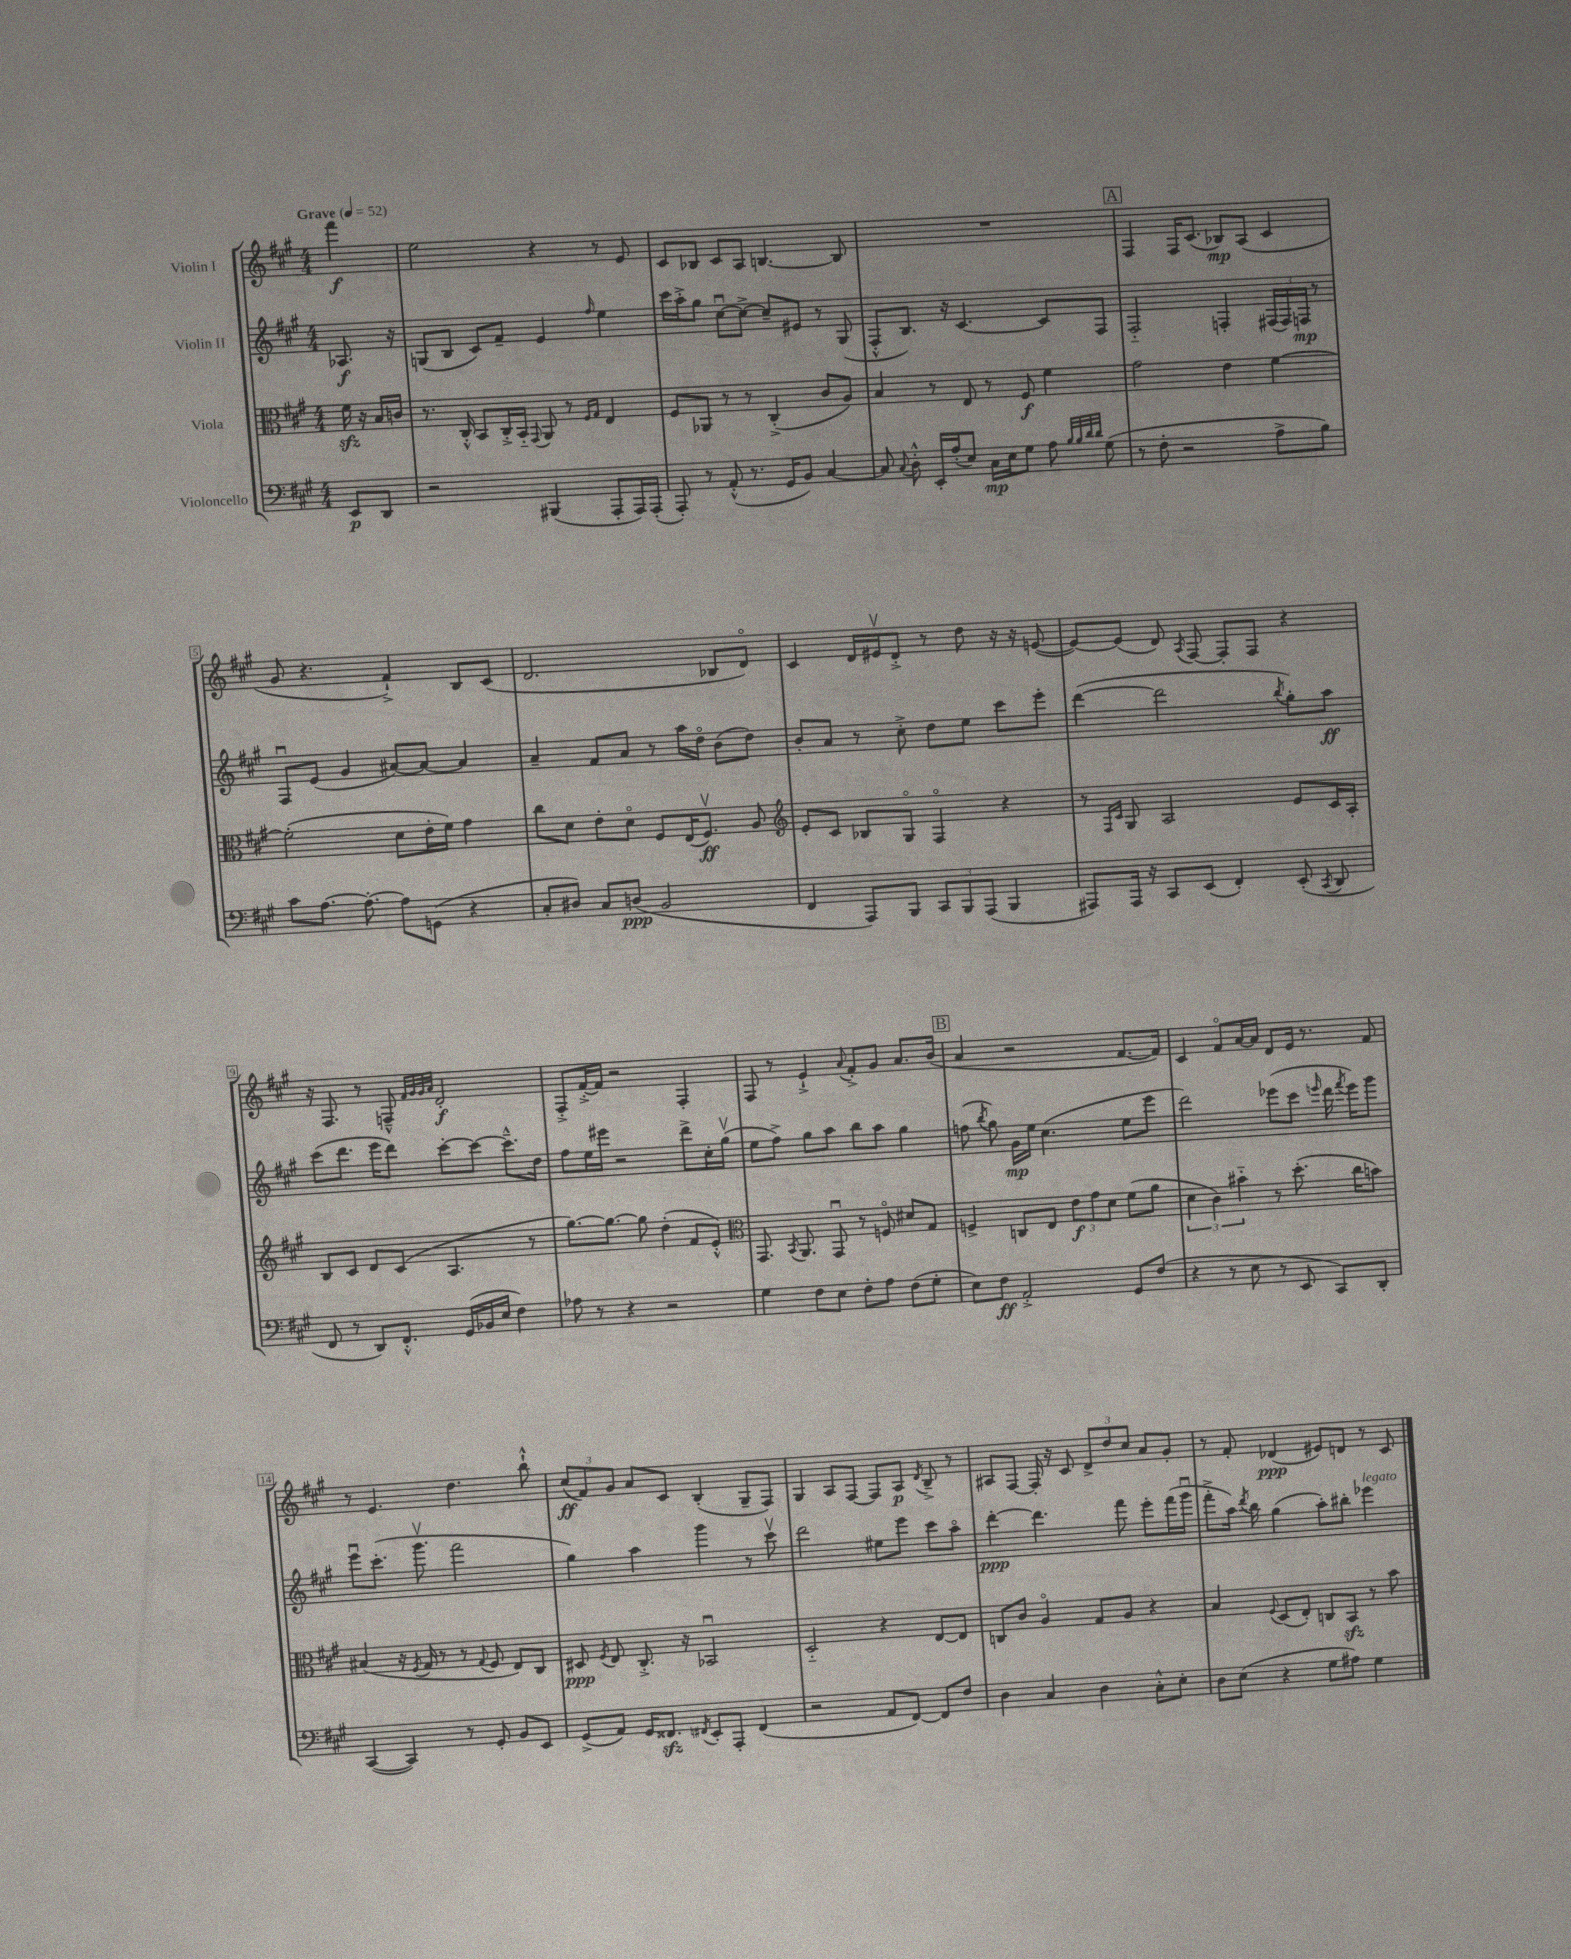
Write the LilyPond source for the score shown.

<<
\new StaffGroup <<
\new Staff = "s0" \with { instrumentName = "Violin I" } {
    \clef treble \key a \major \numericTimeSignature \time 4/4 \partial 4 \tempo "Grave" 4 = 52
    \autoBeamOff fis'''4\f |
    e''2 r4 r8 e'8 |
    cis'8[ bes8] cis'8[ a8] b4.~ b8 |
    R1 |
    \mark \markup { \box "A" } fis4 fis16[ cis'8.]( bes8[\mp) a8]( cis'4 |
    gis'8 r4. fis'4-!->) b8[ cis'8]( |
    d'2. bes8[ d'8]\flageolet) |
    cis'4 d'16[ eis'16\upbow d'8]-.-> r8 d''8 r16 r16 e'8~( |
    e'8[~) e'8]( d'8) \acciaccatura { a8 } fis8~ fis8[-. fis8] r4 |
    r16 fis8. r8 f8---^ \grace { fis'32[ gis'32 gis'32 a'32] } d'2-.\f |
    fis8[-.-> fis'16~-.-> fis'16] r2 fis4-. |
    fis8 r8 e'4-!-> \appoggiatura { a'8 } fis'8[-.-> gis'8] a'8.[ b'16]( |
    \mark \markup { \box "B" } a'4 r2 fis'8.[~ fis'16]) |
    cis'4 fis'8[\flageolet a'16~ a'16] d'8[ e'16] r8. fis'8 |
    r8 e'4. d''4. b''8-!-^ |
    \tuplet 3/2 { cis''8[\ff( fis'8) gis'8] } a'8[ cis'8] b4-.( gis8[-- fis8]) |
    gis4 a8[ fis8]~ fis8[ a8]\p \acciaccatura { d'8 } b8---> r8 |
    ais8[ fis8]~ fis16-. r16 cis'8 \tuplet 3/2 { d'8[-> d''8 cis''8] } a'8[ gis'8]-. |
    r8 fis'8-. des'4\ppp( eis'8[) d'8] r8 cis'8 \bar "|." |
}
\new Staff = "s1" \with { instrumentName = "Violin II" } {
    \clef treble \key a \major \numericTimeSignature \time 4/4 \partial 4
    \autoBeamOff aes8.\f r16 |
    g8[( b8] cis'8[) fis'8]-- e'4 \grace { fis''16 } e''4 |
    cis'''16[ a''16-.-> gis''8] cis''8[~\downbow cis''8]~-> cis''8[-- eis'8] r8 gis8( |
    fis8[-.-^ b8.]) r16 cis'4.~ cis'8[ fis8] |
    \mark \markup { \box "A" } fis2-_ f4-. \tuplet 3/2 { fis16[( fis16) f16]\mp } r8 |
    fis8[\downbow e'8]( gis'4 ais'8[~) ais'8]~ ais'4 |
    a'4-- fis'8[ a'8] r8 a''16[ d''16]\flageolet b'8[( d''8]) |
    b'8[-. a'8] r8 cis''8-.-> d''8[ e''8] cis'''8[ e'''8]-. |
    d'''4~( d'''2 \acciaccatura { b''8 } gis''8[-.) a''8]\ff |
    cis'''8[( d'''8.] e'''16[ d'''8]) cis'''8[~-. cis'''8]~ cis'''8.[---^ d''16] |
    fis''8[ e''16 eis'''16] r2 d'''8[-> cis''16-. gis''16]\upbow( |
    e''8[ fis''8]->) gis''8[ a''8] b''8[ a''8] gis''4 |
    \mark \markup { \box "B" } f''8( \acciaccatura { b''8 } gis''8) gis'16[\mp e''16] cis''4.( e''8[ e'''8] |
    d'''2) ees'''8[( cis'''8] \grace { e'''16 } d'''16 \acciaccatura { fis'''8 } e'''16[) gis'''8] |
    e'''8[\downbow cis'''8.]-.( gis'''8.\upbow fis'''2 |
    gis''4) a''4 gis'''4 r8 cis'''8\upbow |
    d'''2 eis''8[ e'''8] cis'''8[ a''8]\flageolet |
    d'''4~-.\ppp d'''4. fis'''8 e'''8[-. fis'''16( gis'''16]\downbow |
    fis'''8[-.-> a''16]) \acciaccatura { d'''8 } b''16 gis''4( a''8[-.) bis''8]-. ees'''4^\markup { \italic "legato" } \bar "|." |
}
\new Staff = "s2" \with { instrumentName = "Viola" } {
    \clef alto \key a \major \numericTimeSignature \time 4/4 \partial 4
    \autoBeamOff fis'16\sfz r16 b16[ c'16] |
    r8. cis16-.-^ b,8[ cis16-.-> b,16]-_ \appoggiatura { gis,8 } a,8 r8 \grace { fis16[ gis16] } e4 |
    fis8[ aes,8] r8 r8 cis4-.->( cis'8[ a8]) |
    b4 r8 e8 r8 fis8\f fis'4 |
    \mark \markup { \box "A" } gis'2 e'4 fis'4~ |
    fis'2-.( d'8[ e'16-. fis'16]) gis'4 |
    cis''8[ d'8] e'8[-. d'8]\flageolet fis8[ e16( fis8.]\upbow\ff) a8 |
    \clef treble e'8[-. cis'8] bes8[ gis8]\flageolet fis4\flageolet r4 |
    r8 \grace { fis16[ cis'16] } gis8 a2 e'8[ cis'16 a16]-. |
    b8[ cis'8] d'8[ cis'8]( a4. r8 |
    gis''8.[~) gis''8.]~ gis''8 d''4-.( fis'8[ e'8]-.-^) |
    \clef alto gis,8. \acciaccatura { b,8 } a,8. gis,8\downbow r8 f8\flageolet dis'8[ gis8] |
    \mark \markup { \box "B" } f4-> c8[ e8] \tuplet 3/2 { e'8[\f gis'8 d'8] } fis'8[( a'8] |
    \tuplet 3/2 { d'4 cis'4) bis'4-_ } r8 d''8.-.( cis''16[ b'8]) |
    bis4( r16 \acciaccatura { fis8 } gis16 r8 r8 \appoggiatura { gis8 } fis8 e8[) cis8] |
    dis8\ppp \acciaccatura { fis8 } e8 cis8.-.-> r16 bes,2\downbow |
    d2-_ r4 e8[~ e8] |
    c8[ cis'8] a4\flageolet gis8[ a8] r4 |
    b4 \appoggiatura { fis8 } d8[( e8]-.) c8[ b,8]\sfz r8 b'8 \bar "|." |
}
\new Staff = "s3" \with { instrumentName = "Violoncello" } {
    \clef bass \key a \major \numericTimeSignature \time 4/4 \partial 4
    \autoBeamOff e,8[\p d,8] |
    r2 bis,,4( a,,8[-. a,,16) a,,16]-.( |
    a,,8-.) r8 a,8-.-^( r8. gis,16[ b,8]) cis4~ |
    cis8 \appoggiatura { cis8 } d8-.-^ e,16[-. a16-.( e8]) cis16[\mp e16 gis8] a8 \grace { b32[ b32 d'32 d'32] } gis8( |
    \mark \markup { \box "A" } r8 fis8-. r2 a8[-> b8]) |
    cis'8[ a8.]~ a8.~-. a8[ g,8]( r4 |
    cis8[-. dis8]) cis8[ d8]\ppp( b,2 |
    fis,4 a,,8[) b,,8] \tuplet 3/2 { cis,8[ b,,8 a,,8]( } b,,4 |
    ais,,8[) ais,,16] r16 cis,8[ e,8]( fis,4-.) e,8-.( \acciaccatura { cis,8 } d,8 |
    fis,8 r8 d,8[) fis,8.]-.-^ gis,16[( bes,16 e16] fis4) |
    aes8 r8 r4 r2 |
    gis4 fis8[ e8] fis8[-. a8] fis8[( gis8]-. |
    \mark \markup { \box "B" } e8[) fis8]\ff a,2-.-> gis,8[ fis8]( |
    r4 r8 e8 r8 e,8 cis,8[) d,8]-. |
    cis,4~( cis,4) r8 gis,8-. b,8[ e,8] |
    gis,8[->( a,8]) gis,16[ fisis,8.]\sfz \acciaccatura { fis,8 } e,8[-. a,,8]-. fis,4( |
    r2 a,8[ fis,8]~) fis,8[ fis8] |
    d4 cis4 d4 cis8[-.-^ e8]-. |
    d8[ e8]( r4 gis8[ ais8]) gis4 \bar "|." |
}
>>
>>
\layout { \context { \Score \override BarNumber.stencil = #(make-stencil-boxer 0.1 0.3 ly:text-interface::print) } }
